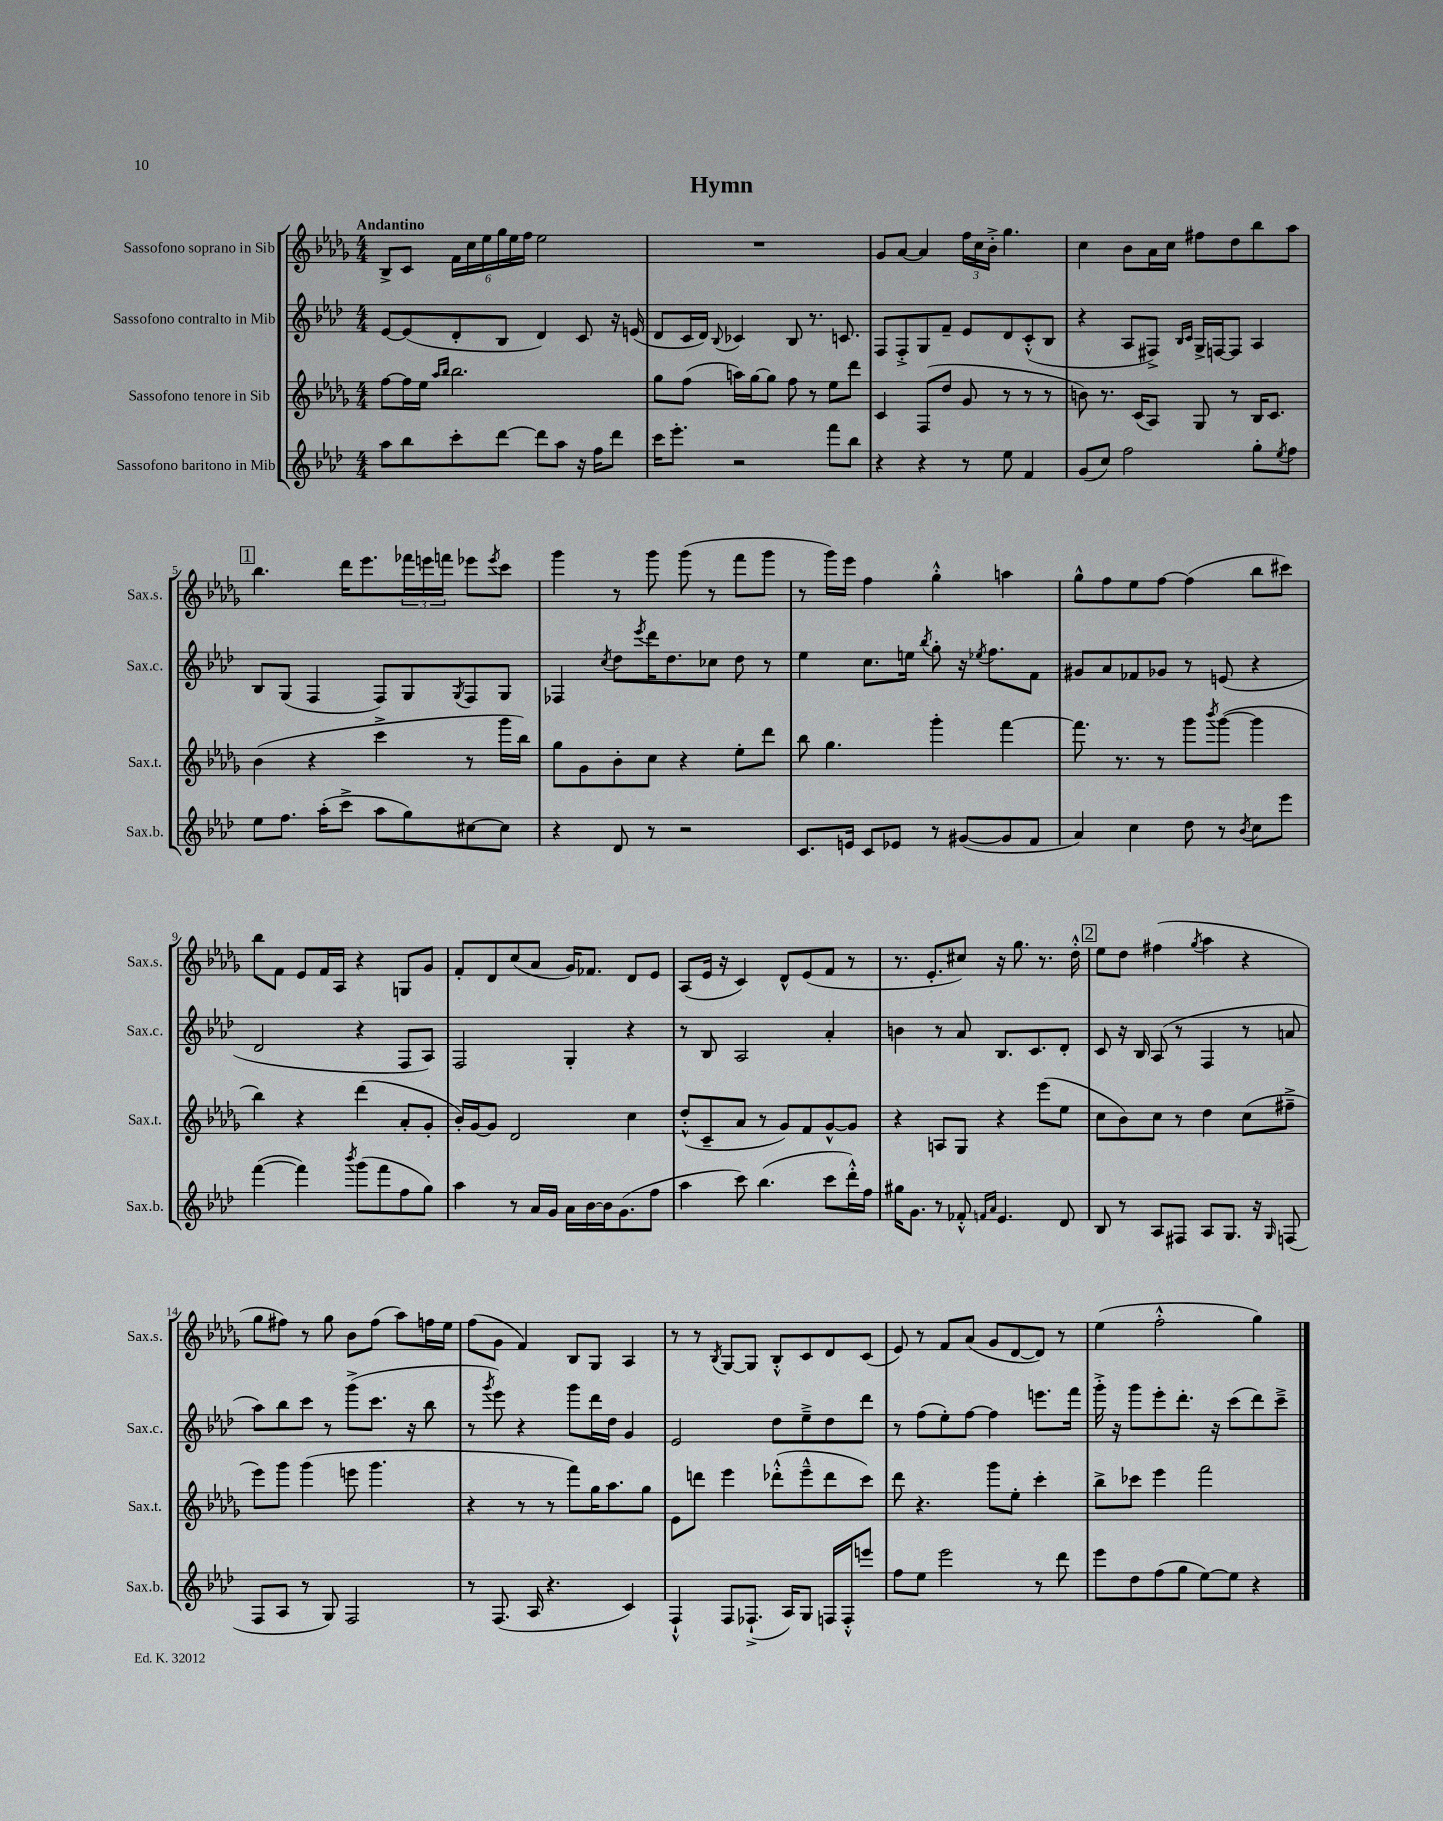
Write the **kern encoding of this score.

**kern	**kern	**kern	**kern
*staff4	*staff3	*staff2	*staff1
*clefG2	*clefG2	*clefG2	*clefG2
*k[b-e-a-d-]	*k[b-e-a-d-g-]	*k[b-e-a-d-]	*k[b-e-a-d-g-]
*M4/4	*M4/4	*M4/4	*M4/4
8aa-\L	[8ff\L	[8e-/L	8B-^/L
8bb-\	16ff\]L	(8e-/]	8c/J
.	16ee-\JJ	.	.
.	16qqaa-/LL	.	.
.	16qqbb-/JJ	.	.
8ccc'\	2.bb-\	8d-'/	24f\LL
.	.	.	24cc\
.	.	.	24ee-\
[8ddd-\J	.	8B-/J	24gg-\
.	.	.	24ee-\
.	.	.	24ff\JJ
8ddd-\]L	.	4d-/)	2ee-\
8aa-\J	.	.	.
16r	.	8c/	.
16ff\LK	.	.	.
8ddd-\J	.	16r	.
.	.	(16e/	.
=	=	=	=
16ccc\LK	8gg-\L	8d-/L	1r
8.eee-'\J	.	.	.
.	(8ff\J	16c/L	.
.	.	16d-/JJ)	.
.	.	8qqB-/	.
2r	16aa\LL)	4c-/	.
.	[16gg-\J	.	.
.	8gg-\]J	.	.
.	8ff\	8B-/	.
.	8r	8.r	.
8fff\L	8ee-\L	.	.
.	.	8.c/	.
8bb-\J	8ddd-\J	.	.
=	=	=	=
4r	4c/	8F/L	8g-/L
.	.	8F'^/	[8a-/J
4r	(8F/L	8G/	4a-/]
.	8dd-/J	8f~/J	.
8r	8g-/	8e-/L	24ff\LL
.	.	.	24cc\
.	.	.	24b-'^\JJ
8ee-\	8r	8d-/	4.gg-\
4f/	8r	(8c'^^/	.
.	8r	8B-/J	.
=	=	=	=
(8g/L	8b\)	4r	4cc\
8cc/J)	8.r	.	.
2ff\	.	8A-/L	8b-\L
.	(16c/LK	.	.
.	8A-/J)	8F#^/J)	16a-\L
.	.	.	16cc\JJ
.	.	16qqB-/LL	.
.	.	16qqc/JJ	.
.	8G-/	16G^/LL	8ff#\L
.	.	[16F/J	.
.	8r	8F/]J	8dd-\
8gg'\L	16B-/LK	4A-/	8bb-\
.	8.c/J	.	.
8qee-/	.	.	.
8ff\J	.	.	8aa-\J
=	=	=	=
8ee-\L	(4b-\	8B-/L	4.bb-\
8.ff\J	.	(8G/J	.
.	4r	4F/	.
(16aa-'\LK	.	.	.
8ccc^\J	.	.	16ddd-\LK
.	.	.	8.eee-\
8aa-\L	4ccc^\	8F/L)	.
8gg\)	.	8G/	24fff-\L
.	.	.	24eee\
.	.	.	24fff\JJ
.	.	8qG/	.
[8cc#\	8r	8F/	8eee-\L
.	.	.	8qeee-/
8cc#\]J	16ggg-\LL	8G/J	8ccc\J
.	16bb-\JJ)	.	.
=	=	=	=
4r	8gg-\L	4F-/	4ggg-\
.	8g-\	.	.
.	.	8qcc/	.
8d-/	8b-'\	8dd-\L	8r
.	.	8qeee-/	.
8r	8cc\J	16ddd-\K	8ggg-\
.	.	8.dd-\	.
2r	4r	.	(8ggg-\
.	.	8cc-\J	8r
.	8ee-'\L	8dd-\	8fff\L
.	8ddd-\J	8r	8ggg-\J
=	=	=	=
8.c/L	8bb-\	4ee-\	8r
.	4.gg-\	.	16ggg-\LL)
16e/Jk	.	.	16eee-\JJ
8c/L	.	8.cc\L	4ff\
8e-/J	.	.	.
.	.	16ee\Jk	.
.	.	8qbb-/	.
8r	4ggg-'\	8gg'\	4gg-'^^\
([8g#/L	.	16r	.
.	.	8qee-/	.
.	.	8.ff\L	.
8g#/]	[4fff\	.	4aa\
8f/J	.	8f\J	.
=	=	=	=
4a-/)	8.fff\]	8g#/L	8gg-^^\L
.	.	8a-/	8ff\
.	8.r	.	.
4cc\	.	8f-/	8ee-\
.	8r	8g-/J	[8ff\J
8dd-\	8ggg-\L	8r	(4ff\]
.	8qbbb-/	.	.
8r	([8ggg-\J	(8e/	.
8qb-/	.	.	.
8cc\L	4ggg-\]	4r	8bb-\L
8eee-\J	.	.	8ccc#\J)
=	=	=	=
([4fff\	4bb-\)	2d-/	8bb-\L
.	.	.	8f\J
4fff\])	4r	.	8e-/L
.	.	.	16f/L
.	.	.	16A-/JJ
8qbbb-/	.	.	.
(8ggg\L	(4ddd-\	4r	4r
8fff\	.	.	.
8ff\	8a-'/L	8F/L	8G/L
8gg\J)	8g-'/J	8A-/J)	8g-/J
=	=	=	=
4aa-\	16b-'/LL)	2F/	8f'/L
.	[16g-/J	.	.
.	8g-/]J	.	8d-/
8r	2d-/	.	(8cc/
16a-/LL	.	.	8a-/J
16g/JJ	.	.	.
16a-\LL	.	4G'/	16g-/LK)
[16b-\	.	.	8.f-/J
16b-\]J	.	.	.
(8.g\	.	.	.
.	4cc\	4r	8d-/L
8ff\J	.	.	8e-/J
=	=	=	=
4aa-\	(8dd-'^^/L	8r	(8A-/L
.	8c~/	8B-/	16e-/Jk
.	.	.	16r
8ccc\)	8a-/J	2A-/	4c/)
(4.bb-\	8r	.	.
.	8g-/L)	.	8d-^^/L
.	8f/	.	(8e-/
8ccc\L	[8g-^^/	4a-'/	8f/J
16ddd-'^^\L)	8g-/]J	.	8r
16ff\JJ	.	.	.
=	=	=	=
16gg#\LK	4r	4b\	8.r
8.g\J	.	.	.
.	.	.	8.e-'/L
8r	8A/L	8r	.
8f-'^^/	8G-/J	8a-/	8cc#/J)
16qqf/LL	.	.	.
16qqa-/JJ	.	.	.
4.e-/	4r	8.B-/L	16r
.	.	.	8.gg-\
.	.	8.c/	.
.	(8eee-\L	.	8.r
8d-/	8ee-\J	8d-'/J	.
.	.	.	16dd-'^^\
=	=	=	=
8B-/	8cc\L	8c/	8ee-\L
8r	8b-\)	16r	8dd-\J
.	.	16B-/	.
8A-/L	8cc\J	(8A-/	(4ff#\
8F#/J	8r	8r	.
.	.	.	8qgg-/
8A-/L	4dd-\	4F/	4aa-\
8.G/J	.	.	.
.	(8cc\L	8r	4r
16r	.	.	.
16qqG/	.	.	.
(8F/	8ff#~^\J	8a/	.
=	=	=	=
8F/L	8eee-\L)	8aa-\L)	8gg-\L
8A-/J	8ggg-\J	8bb-\	8ff#\J)
8r	(4ggg-\	8ccc\J	8r
8G/)	.	8r	8gg-\
2F/	8eee\	(8ggg^\L	8b-\L
.	4.ggg-\	8.ccc\J	(8ff#\J
.	.	.	8aa-\L)
.	.	16r	.
.	.	8bb-\	16ff\L
.	.	.	16ee-\JJ
=	=	=	=
8r	4r	8r	(8ff\L
.	.	8qggg/	.
(8.F/	.	8eee-\)	8g-\J
.	8r	4r	4f/)
16A-/	.	.	.
4.r	8r	.	.
.	8fff\L)	8ggg\L	8B-/L
.	16gg-\K	16ddd-\L	8G-/J
.	8.aa-\	16dd-\JJ	.
4c/)	.	4g/	4A-/
.	8gg-\J	.	.
=	=	=	=
4F`^^/	8e-\L	2e-/	8r
.	8ddd\J	.	8r
.	.	.	8qB-/
8F/L	4eee-\	.	[8G-/L
(8.F-`^/J	.	.	8G-/]J
.	(8ddd-'^^\L	8dd-\L	8B-'^^/L
16A-/LK)	.	.	.
8G/J	8eee-~^^\	8ee-~^\	8c/
16F/LL	8ddd-\	8dd-\	8d-/
16F'^^/J	.	.	.
8eee/J	8ccc\J)	8ddd-\J	(8c/J
=	=	=	=
8ff\L	8ddd-\	8r	8e-/)
8ee-\J	4.r	(8ff\L	8r
2eee-\	.	8ee-'\)	8f/L
.	.	[8ff\J	(8a-/J
.	8ggg-\L	4ff\]	8g-/L
.	8ee-'\J	.	[8d-/
8r	4ccc'\	8.eee\L	8d-/]J)
8ddd-\	.	.	8r
.	.	16fff\Jk	.
=	=	=	=
8eee-\L	8bb-^\L	16ggg'^\	(4ee-\
.	.	16r	.
8dd-\	8ccc-\J	8ggg\L	.
(8ff\	4eee-\	8eee-'\	2ff'^^\
8gg\J	.	8.ddd-'\J	.
[8ee-\L)	2fff\	.	.
.	.	16r	.
8ee-\]J	.	(8ccc\L	.
4r	.	8ddd-\)	4gg-\)
.	.	8ccc~^\J	.
==	==	==	==
*-	*-	*-	*-
